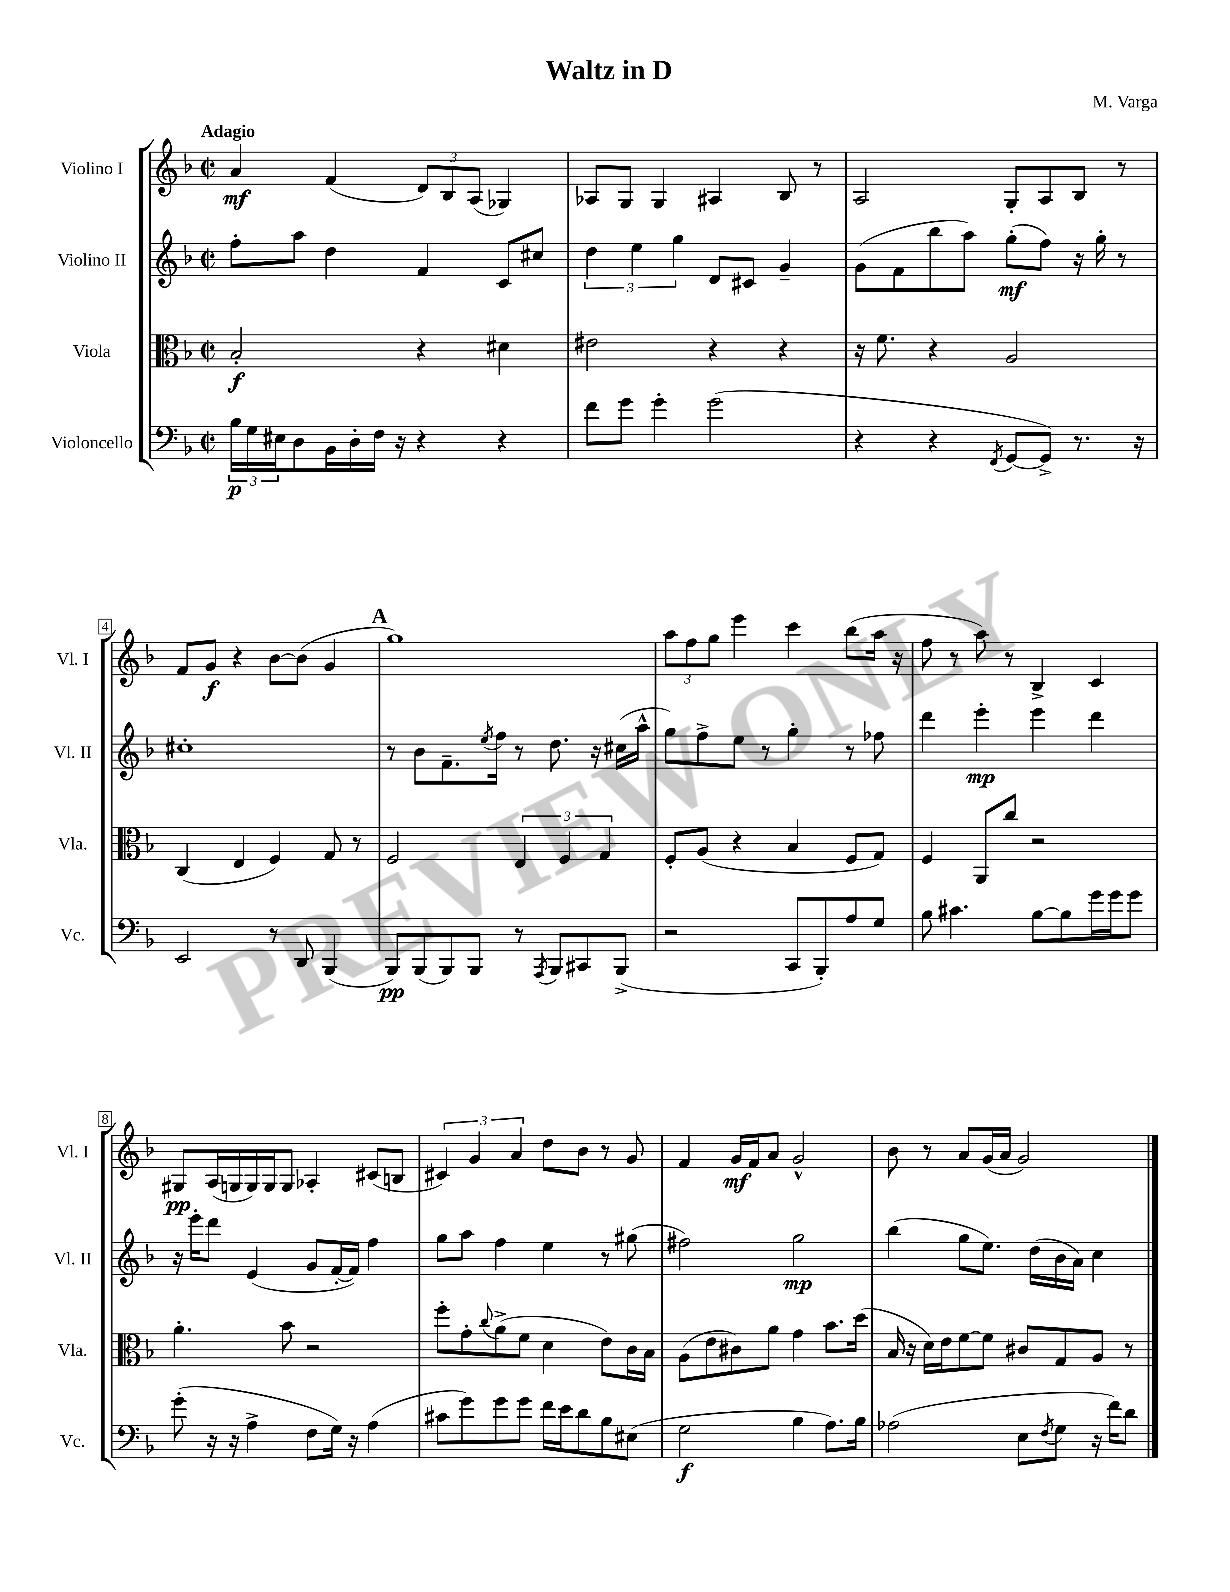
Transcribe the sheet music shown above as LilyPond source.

\header { title = "Waltz in D" composer = "M. Varga" }
<<
\new StaffGroup <<
\new Staff = "s0" \with { instrumentName = "Violino I" shortInstrumentName = "Vl. I" } {
    \clef treble \key f \major \defaultTimeSignature \time 2/2 \tempo "Adagio"
    a'4\mf f'4( \tuplet 3/2 { d'8) bes8 a8( } ges4) |
    aes8 g8 g4 ais4 bes8 r8 |
    a2 g8-. a8 bes8 r8 |
    f'8 g'8\f r4 bes'8~ bes'8( g'4 |
    \mark \markup { \bold "A" } g''1) |
    \tuplet 3/2 { a''8 f''8 g''8 } e'''4 c'''4 bes''8( a''16 r16 |
    f''8 r8 a''8) r8 bes4-> c'4 |
    gis8\pp a16( g16 g16) g16 g8 aes4-. cis'8( b8 |
    \tuplet 3/2 { cis'4) g'4 a'4 } d''8 bes'8 r8 g'8 |
    f'4 g'16\mf f'16 a'8 g'2-^ |
    bes'8 r8 a'8 g'16( a'16 g'2) \bar "|." |
}
\new Staff = "s1" \with { instrumentName = "Violino II" shortInstrumentName = "Vl. II" } {
    \clef treble \key f \major \defaultTimeSignature \time 2/2
    f''8-. a''8 d''4 f'4 c'8 cis''8 |
    \tuplet 3/2 { d''4 e''4 g''4 } d'8 cis'8 g'4-- |
    g'8( f'8 bes''8 a''8) g''8-.\mf( f''8) r16 g''16-. r8 |
    cis''1-. |
    \mark \markup { \bold "A" } r8 bes'8 f'8.-- \acciaccatura { e''8 } f''16 r8 d''8. r16 cis''16( a''16-^ |
    g''8) f''8-> e''8 r8 g''4-. r8 fes''8 |
    d'''4 e'''4-.\mp e'''4 d'''4 |
    r16 e'''16-. d'''8 e'4( g'8 f'16~-. f'16) f''4 |
    g''8 a''8 f''4 e''4 r8 gis''8( |
    fis''2) g''2\mp |
    bes''4( g''8 e''8.) d''16( bes'16 a'16) c''4 \bar "|." |
}
\new Staff = "s2" \with { instrumentName = "Viola" shortInstrumentName = "Vla." } {
    \clef alto \key f \major \defaultTimeSignature \time 2/2
    bes2-.\f r4 dis'4 |
    eis'2 r4 r4 |
    r16 f'8. r4 a2 |
    c4( e4 f4) g8 r8 |
    \mark \markup { \bold "A" } f2 \tuplet 3/2 { e4 f4 g4 } |
    f8-. a8( r4 bes4 f8 g8) |
    f4 a,8 c''8 r2 |
    a'4.-. bes'8 r2 |
    f''8-. g'8-. \appoggiatura { c''8 } a'8->( f'8 d'4 e'8) c'16 bes16 |
    a8( e'8 cis'8) a'8 g'4 bes'8. d''16( |
    bes16 r16 d'16) e'16 f'8~ f'8 cis'8 g8 a8 r8 \bar "|." |
}
\new Staff = "s3" \with { instrumentName = "Violoncello" shortInstrumentName = "Vc." } {
    \clef bass \key f \major \defaultTimeSignature \time 2/2
    \tuplet 3/2 { bes16\p g16 eis16 } d8 bes,16 d16-. f16 r16 r4 r4 |
    f'8 g'8 g'4-. g'2( |
    r4 r4 \acciaccatura { f,8 } g,8~ g,8->) r8. r16 |
    e,2 r8 d,8 bes,,4( |
    \mark \markup { \bold "A" } bes,,8\pp) bes,,8( bes,,8) bes,,8 r8 \acciaccatura { a,,8 } bes,,8 cis,8 bes,,8->( |
    r2 c,8 bes,,8-.) a8 g8 |
    bes8 cis'4. bes8~ bes8 g'16 g'16 g'8 |
    g'8-.( r16 r16 a4-> f8 g16) r16 a4( |
    cis'8 g'8) g'8 g'8 f'16 e'16 d'8 bes8 eis8( |
    g2\f bes4 a8.) bes16 |
    aes2( e8 \acciaccatura { f8 } g8 r16 f'16) d'8 \bar "|." |
}
>>
>>
\layout { \context { \Score \override BarNumber.stencil = #(make-stencil-boxer 0.1 0.3 ly:text-interface::print) } }
